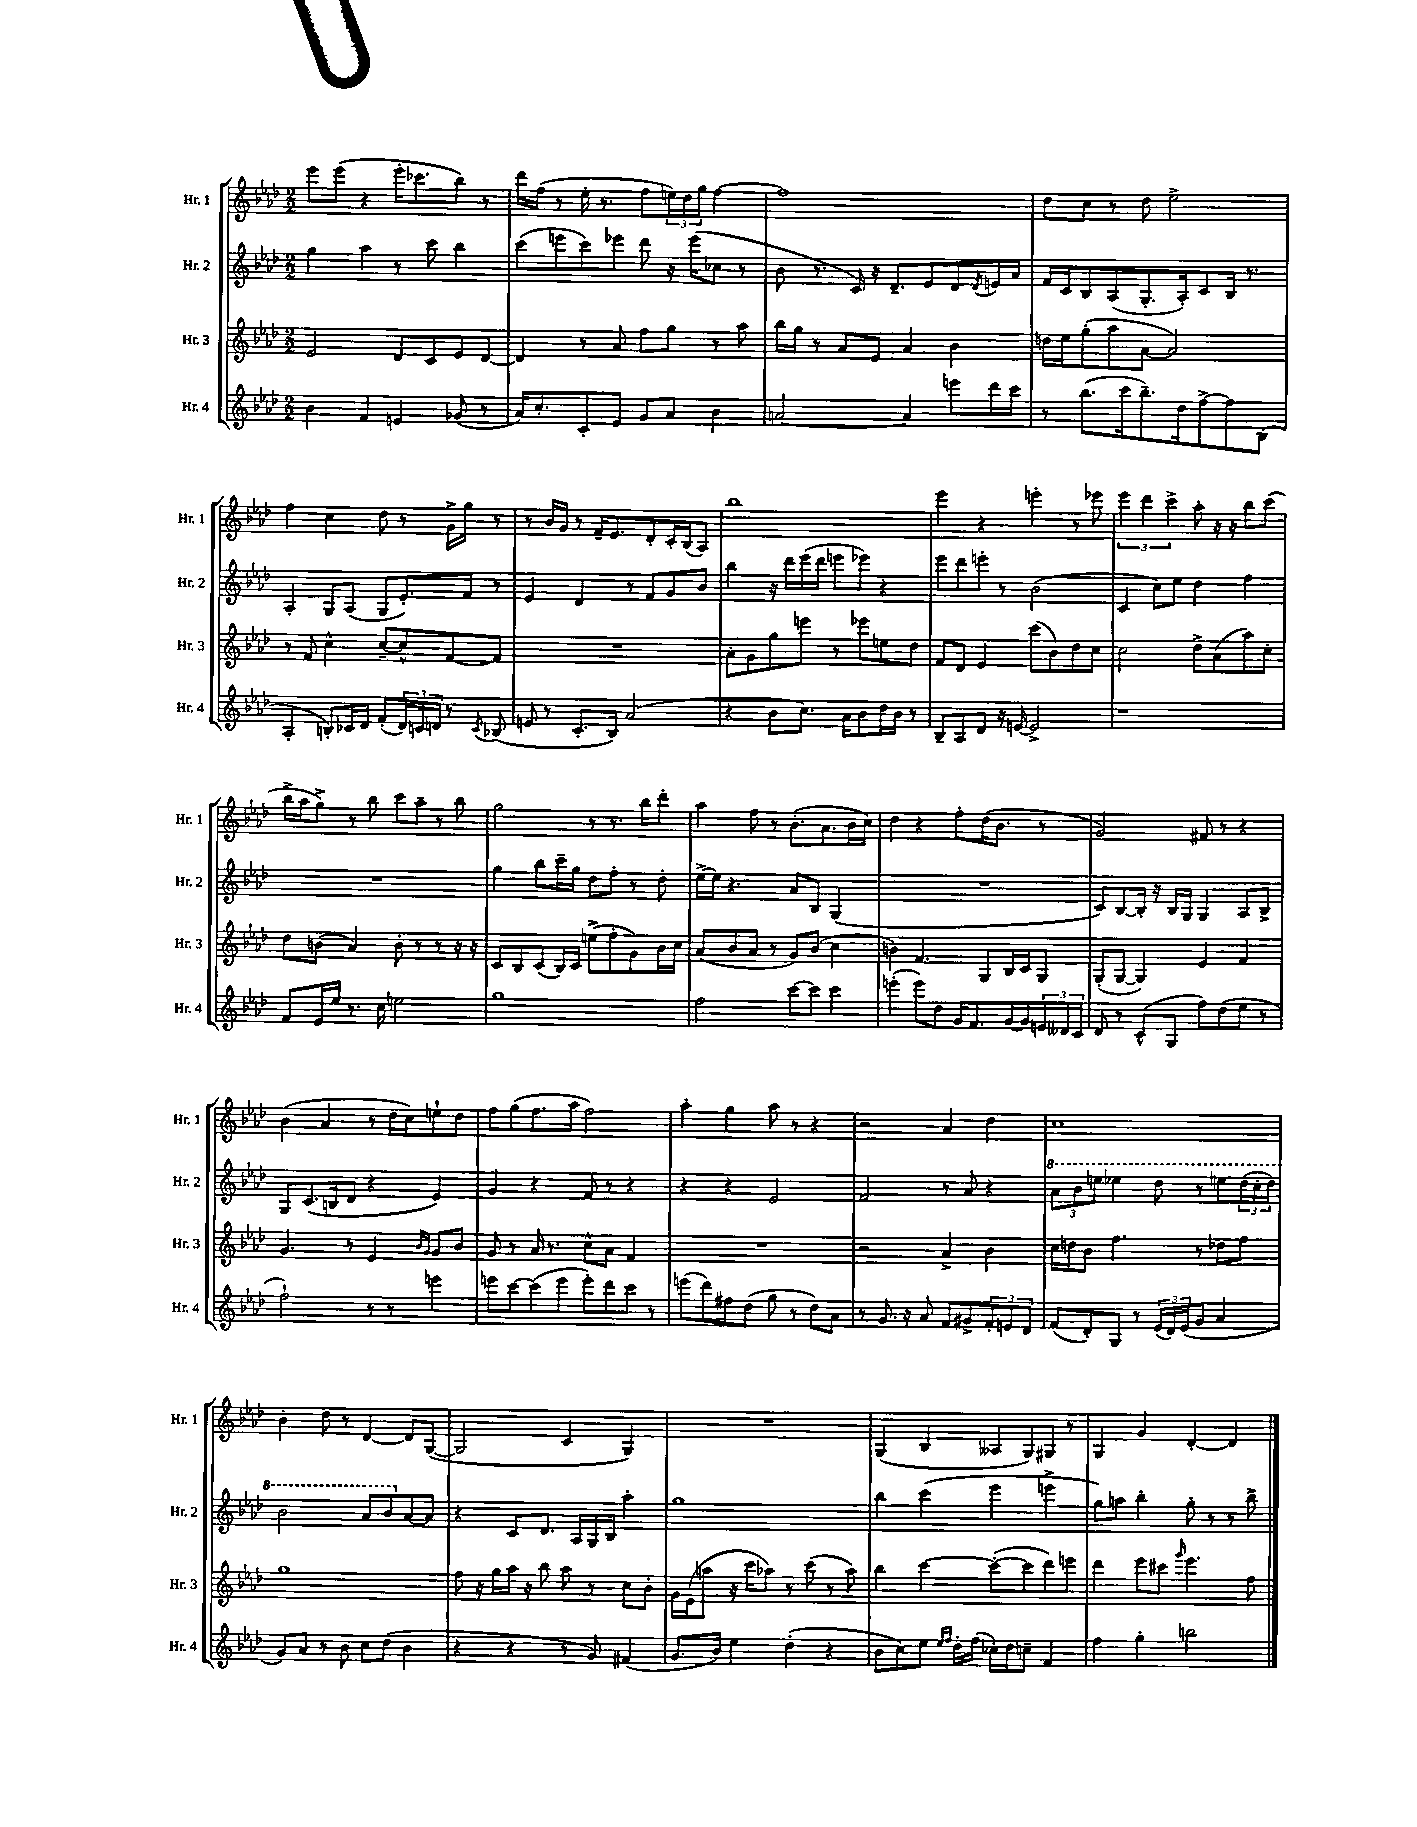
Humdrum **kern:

**kern	**kern	**kern	**kern
*part4	*part3	*part2	*part1
*staff4	*staff3	*staff2	*staff1
*I"Hr. 4	*I"Hr. 3	*I"Hr. 2	*I"Hr. 1
*I'Hr. 4	*I'Hr. 3	*I'Hr. 2	*I'Hr. 1
*clefG2	*clefG2	*clefG2	*clefG2
*k[b-e-a-d-]	*k[b-e-a-d-]	*k[b-e-a-d-]	*k[b-e-a-d-]
*M2/2	*M2/2	*M2/2	*M2/2
=21	=21	=21	=21
4b-\	2e-/	4gg\	8eee-\L
.	.	.	(8eee-\J
4f/	.	4aa-\	4r
4en/	8d-/L	8r	16eee-'\KL
.	.	.	8.ccc-X\
.	8c/	8ccc\	.
(8g-X/	8e-/	4bb-\	8bb-\J)
8r	[8d-/J	.	8r
=22	=22	=22	=22
16a-/KL)	4d-/]	(8ccc\L	16ddd-\LL
8.cc'/	.	.	(16ff\JJ
.	.	8eeen\	8r
8c'/	8r	8ccc\)	16ee-'\
.	.	.	8.r
8e-/J	8a-/	8eee-X\J	.
8g/L	8ff\L	8ddd-\	8ff\L
8a-/J	8gg\J	16r	24een\L)
.	.	.	24dd-\
.	.	(16eee-\KL	.
.	.	.	24gg\JJ
4b-\	8r	8cc-X\J	[4ff\
.	8aa-\	8r	.
=23	=23	=23	=23
[2an/	16bb-\LL	8b-\	1ff]
.	16gg\JJ	.	.
.	8r	8.r	.
.	8a-/L	.	.
.	.	16c/)	.
.	8e-/J	16r	.
.	.	8.d-~/L	.
4a/]	4a-/	.	.
.	.	8e-/	.
8eeen\L	4b-\	8d-/	.
.	.	8qd-/	.
16ddd-\L	.	16en/L	.
16ccc\JJ	.	16a-/JJ	.
=24	=24	=24	=24
8r	16ddn\LL	16f/LL	8dd-\L
.	16ee-\J	16c/J	.
(8.bb-\L	(8gg'\	8B-/	8cc\J
.	8aa-\	(8A-/	8r
16ccc\k	.	.	.
8.bb-~\)	[8a-\J	8.G'/	8dd-\
.	2a-/])	.	2ee-^\
16dd-\k	.	16A-'/k)	.
[8ff^\	.	8c/	.
8ff\]	.	16B-/Jk	.
.	.	8.r	.
(8B-\J	.	.	.
!!LO:LB:g=z
=25	=25	=25	=25
4A-'/	8r	4A-'/	4ff\
.	8f/	.	.
8Bn'/L)	4cc^^\	8G/L	4cc\
16c-X/L	.	(8A-/J	.
16d-/JJ	.	.	.
(8f'/L	[8cc~/L	8G/L	8dd-\
24d-/L)	8cc^^/]	8.e-'/)	8r
24cn/	.	.	.
24dn/JJ	.	.	.
8r	[8f/	.	16g^\LL
.	.	16f/Jk	16gg\JJ
8qc/	.	.	.
(8B-X/	8f/J]	8r	8r
=26	=26	=26	=26
8en/	1r	4e-/	8r
8r	.	.	16b-/LL
.	.	.	16g/JJ
8.c'/L	.	4d-/	8r
.	.	.	16f~/KL
16B-/Jk)	.	.	8.e-/
(2a-/	.	8r	.
.	.	8f/L	8d-'/
.	.	8g/	16c'/L
.	.	.	(16B-/J
.	.	8b-/J	8A-/J)
=27	=27	=27	=27
4r	8a-'\L	4bb-\	1bb-
.	8g\	.	.
8b-\L	8gg\	16r	.
.	.	16ddd-\LL	.
8.cc\J)	8eeen\J	(16eee-\	.
.	.	16ddd-\JJ	.
.	8r	8eeen\L	.
16a-\KL	.	.	.
8b-\	8eee-X\L	8eee-X\J)	.
16dd-\L	8een\	4r	.
16b-\JJ	.	.	.
8r	8dd-\J	.	.
=28	=28	=28	=28
8B-~/L	8f/L	8eee-\L	4eee-\
8A-/	8d-/J	8ddd-\	.
8d-/J	4e-/	8eeen'\J	4r
16r	.	8r	.
[16en/	.	.	.
2e^/]	(8ccc\L	(2b-\	4eeen'\
.	8b-\)	.	.
.	8dd-\	.	8r
.	8cc\J	.	8eee-X\
=29	=29	=29	=29
1r	2cc\	4c/	6eee-\
.	.	.	6ddd-\
.	.	8cc\L)	.
.	.	.	6ccc^\
.	.	8ee-\J	.
.	8dd-^\L	4dd-\	8aa-'\
.	(8a-\	.	16r
.	.	.	16r
.	8aa-\)	4ff\	8bb-\L
.	8cc'\J	.	(8ccc\J
!!LO:LB:g=z
=30	=30	=30	=30
8f/L	8dd-\L	1r	16bb-^\LL
.	.	.	16aa-\J
16e-/L	(8bn\J	.	8gg^\J)
16ee-/JJ	.	.	.
8.r	4a-/)	.	8r
.	.	.	8bb-\
16cc\	.	.	.
2een\	8b'\	.	8ccc\L
.	8r	.	8aa-~\J
.	8r	.	8r
.	16r	.	8bb-\
.	16r	.	.
=31	=31	=31	=31
1gg	8c/L	4gg\	2gg\
.	8B-/	.	.
.	(8c/	8bb-\L	.
.	16B-/L)	16ccc~\L	.
.	16c/JJ	16gg\JJ	.
.	(8een^\L	8dd-\L	8r
.	8ff'\	8ff'\J	8.r
.	8g\)	8r	.
.	.	.	16bb-\KL
.	16b-\L	8dd-'\	8ddd-'\J
.	16cc\JJ	.	.
=32	=32	=32	=32
2ff\	(8a-/L	[16ee-^\LL	4aa-\
.	.	16ee-\JJ]	.
.	8b-/	4.r	.
.	8a-/J	.	8ff\
.	8r	.	8r
[8ccc\L	8g/L)	8a-/L	(8.b-'\L
8ccc\J]	(8b-/J	8B-/J	.
.	.	.	8.a-\
4ccc\	4cc\	(4G/	.
.	.	.	16b-\L
.	.	.	16cc\JJ)
=33	=33	=33	=33
(4eeen'\	4bn\)	1r	4dd-\
8eee\L)	4.f/	.	4r
8dd-\J	.	.	.
16g/KL	.	.	8ff'\L
8.f/	.	.	.
.	8G/L	.	(16dd-\K
.	.	.	8.b-\J
[16g/L	16B-/L	.	.
16g/]	16c/J	.	.
24en/	8G/J	.	8r
24d--X/	.	.	.
24c/JJ	.	.	.
=34	=34	=34	=34
8d-/	(8G'/L	8c/L)	2g/)
8r	[8G/J	[8B-/	.
(8c^^/L	4G/])	16B-'/Jk]	.
.	.	16r	.
8G/J	.	16B-/LL	.
.	.	16G/JJ	.
8ff\L)	4e-/	4G/	8f#X/
(8dd-\	.	.	8r
8ee-\J	4f/	8A-/L	4r
8r	.	8B-^/J	.
!!LO:LB:g=z
=35	=35	=35	=35
2ff`\)	4.g/	8G/L	(4b-\
.	.	(8.c/	.
.	.	.	4a-/
.	.	16Bn/k	.
.	8r	8d-/J	.
8r	4e-/	4r	8r
8r	.	.	16dd-\LL
.	.	.	16cc\J)
.	16qqb-/LL	.	.
.	16qqg/JJ	.	.
4eeen\	8g/L	4e-/)	8een`\
.	8b-/J	.	8dd-\J
=36	=36	=36	=36
8eeen\L	8g/	4g/	8ff\L
[8ccc\	8r	.	(8gg\
(8ccc\]	16a-/	4r	8.ff\
.	8.r	.	.
8eee\J	.	.	.
.	.	.	16aa-\Jk
8eee'\L)	8cc^^\L	8f/	2ff\)
8ddd-\	8a-\J	8r	.
8ccc\J	4f/	4r	.
8r	.	.	.
=37	=37	=37	=37
(8eeen\L	1r	4r	4aa-'\
8ddd-\)	.	.	.
8ff#X\	.	4r	4gg\
(8dd-\J	.	.	.
8gg\	.	2e-/	8aa-\
8r	.	.	8r
8dd-\L)	.	.	4r
8a-\J	.	.	.
=38	=38	=38	=38
8r	2r	2f/	2r
8.g/	.	.	.
16r	.	.	.
8a-/	.	.	.
8f/L	4a-^/	8r	4a-/
8g#X^/	.	8a-/	.
12f'/	4b-\	4r	4dd-\
12en/	.	.	.
12d-/J	.	.	.
=39	=39	=39	=39
*	*	*8va	*
(8f/L	16cc\LL	12aa-\L	1cc
.	16ddn\J	.	.
.	.	12bb-\	.
8d-'/)	8b-\J	.	.
.	.	12eeen\J	.
8G/J	4.ff\	4eee-X\	.
8r	.	.	.
(24e-/LL	.	8ddd-\	.
24d-/)	.	.	.
(24e-/J	.	.	.
8g/J	8r	8r	.
4a-/	8dd-X\L	8eeen\L	.
.	8ff\J	(24ddd-\L	.
.	.	24ccc'\	.
.	.	24ddd-\JJ)	.
!!LO:LB:g=z
=40	=40	=40	=40
8g/L)	1gg	2bb-\	4b-'\
8a-/J	.	.	.
8r	.	.	8dd-\
8b-\	.	.	8r
8cc\L	.	8aa-/L	[4d-/
(8dd-\J	.	8bb-/	.
*	*	*X8va	*
4b-\	.	[8a-/	8d-/L]
.	.	8a-/J]	([8G/J
=41	=41	=41	=41
4r	8ff\	4r	2G/]
.	16r	.	.
.	16gg\LL	.	.
4r	16aa-\JJ	8c/L	.
.	16r	.	.
.	8bb-\	8.d-/J	.
8r	8aa-\	.	4c/
.	.	16A-/LL	.
8g/)	8r	16G/	.
.	.	16B-/JJ	.
(4f#X/	8cc\L	4aa-'\	4G/)
.	8b-'\J	.	.
=42	=42	=42	=42
8.g/L	16g\LL	1gg	1r
.	(16e-\J	.	.
.	8aan\J	.	.
16b-/Jk)	.	.	.
4ee-\	16r	.	.
.	16ccc\KL	.	.
.	8aa-X\J)	.	.
(4dd-'\	8r	.	.
.	(8ccc\	.	.
4r	8r	.	.
.	8aa-\)	.	.
=43	=43	=43	=43
8b-\L	4bb-\	4bb-\	(4G/
8cc\)	.	.	.
8ee-\J	[4ccc\	(4ccc\	4B-/
16qqee-/LL	.	.	.
16qqff/JJ	.	.	.
16dd-'\LL	.	.	.
(16ff\JJ	.	.	.
16cc-X'\LL)	(8ccc'\L_	4eee-\	8A--X/L
16dd-\J	.	.	.
8ccn~\J	8ccc\]	.	8G/)
4f/	8ddd-\)	4eeen^\	8G#X/J
.	8eeen\J	.	8r
=44	=44	=44	=44
4ff\	4ddd-\	8gg\L)	4G/
.	.	8aan\J	.
4gg'\	8eee-\L	4bb-'\	4g/
.	8ccc#X\J	.	.
.	16qqggg/	.	.
2bbn\	4.eee-\	8gg'\	[4d-'/
.	.	8r	.
.	.	8r	4d-/]
.	8ff\	8bb-^\	.
==	==	==	==
*-	*-	*-	*-
